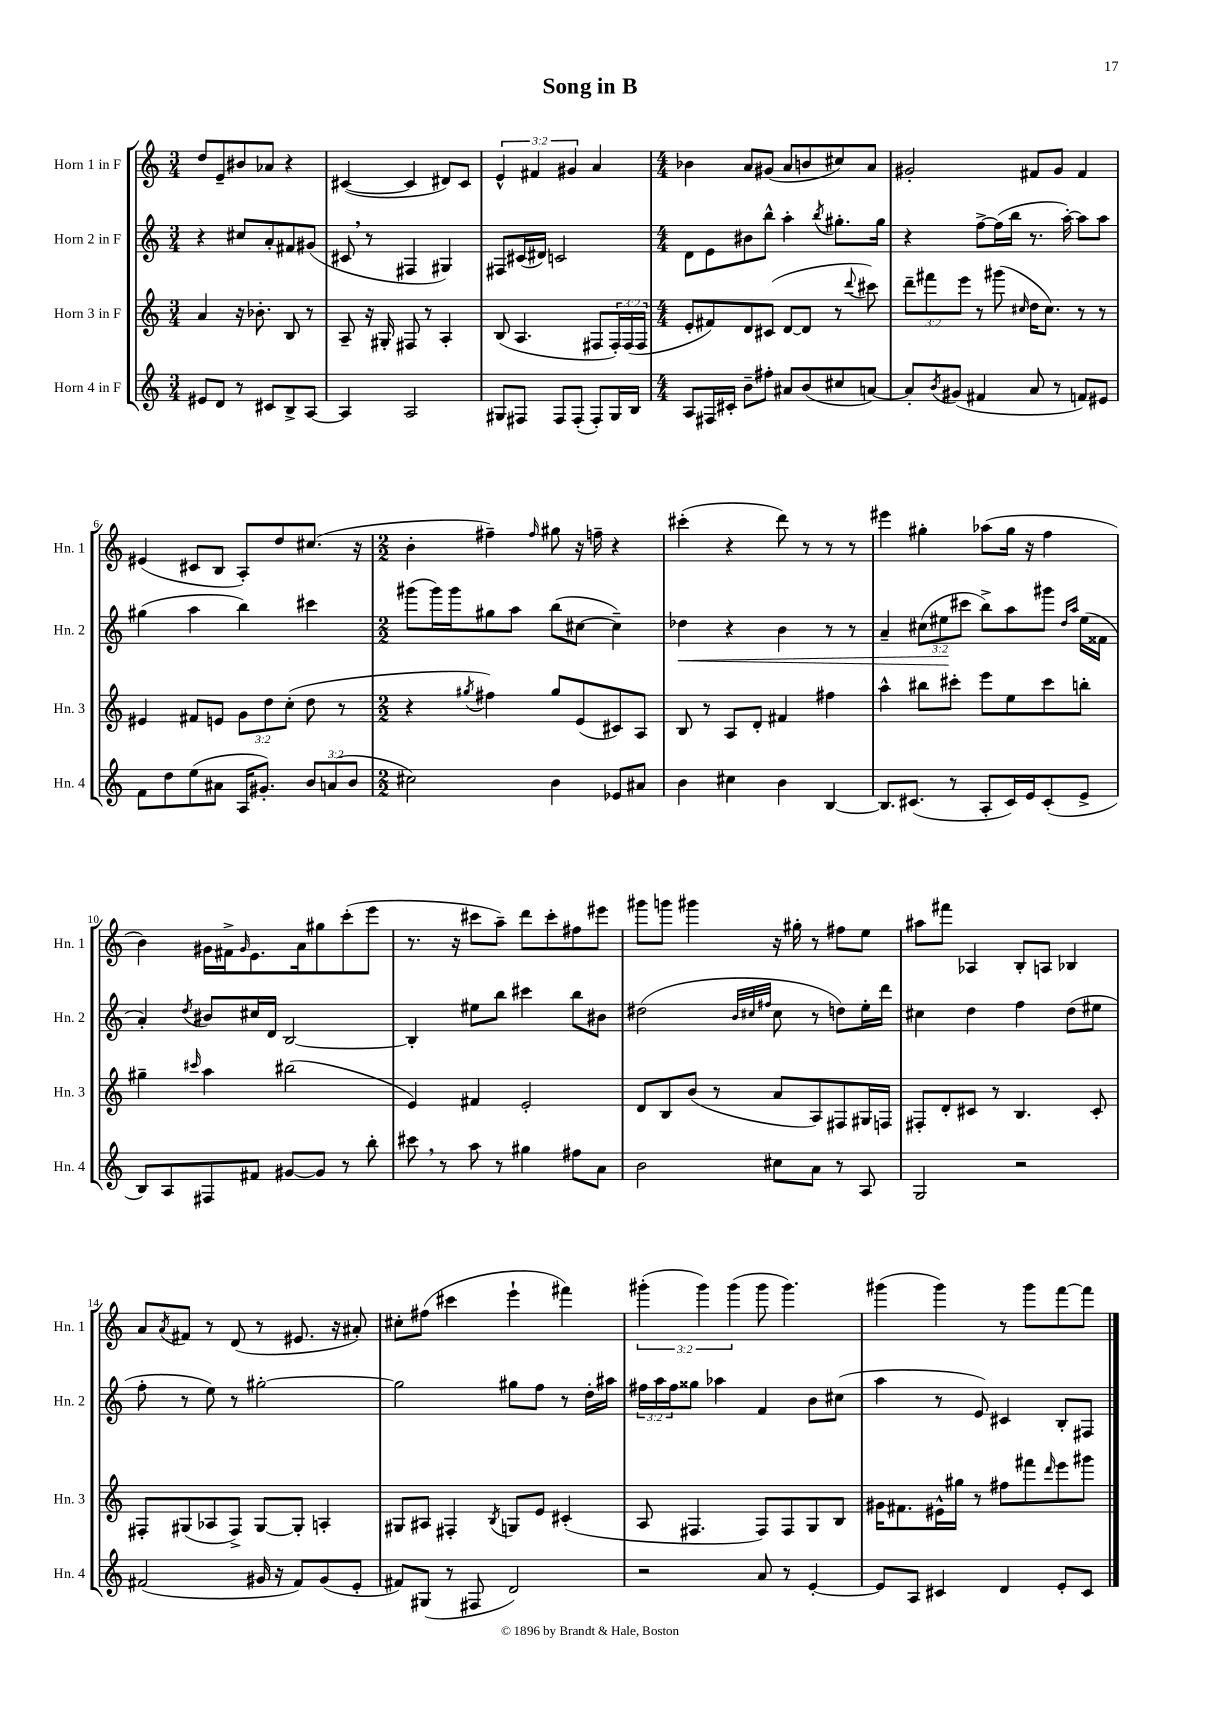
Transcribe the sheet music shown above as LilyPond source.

\header { title = "Song in B" }
<<
\new StaffGroup <<
\new Staff = "s0" \with { instrumentName = "Horn 1 in F" shortInstrumentName = "Hn. 1" } {
    \clef treble \key c \major \numericTimeSignature \time 3/4 \override Staff.TupletNumber.text = #tuplet-number::calc-fraction-text
    d''8 e'8-- bis'8 aes'8 r4 |
    cis'4~( cis'4 dis'8) cis'8 |
    \tuplet 3/2 { e'4-^ fis'4 gis'4 } a'4 |
    \numericTimeSignature \time 4/4 bes'4 a'8 gis'8( a'8 b'8 cis''8) a'8 |
    gis'2-. fis'8 gis'8 fis'4 |
    eis'4( cis'8 b8 a8-.) d''8 cis''8.( r16 |
    \numericTimeSignature \time 2/2 b'4-. fis''4--) \grace { fis''16 } gis''8 r16 f''16-- r4 |
    cis'''4-.( r4 d'''8) r8 r8 r8 |
    eis'''4 gis''4-. aes''8( gis''16 r16 f''4 |
    b'4) gis'16 fis'16-> \grace { gis'16 } e'8. a'16 gis''8 c'''8-.( e'''8 |
    r8. r16 cis'''8 a''8--) d'''8 cis'''8-. fis''8 eis'''8 |
    gis'''8 g'''8 gis'''4 r16 gis''16-. r8 fis''8 e''8 |
    ais''8 fis'''8 aes4 b8-. a8 bes4 |
    a'8 \acciaccatura { a'8 } fis'8 r8 d'8( r8 eis'8. r16 ais'8-.) |
    cis''8-. fis''8( cis'''4 e'''4-! fis'''4) |
    \tuplet 3/2 { gis'''4-.( gis'''4) gis'''4( } gis'''8 gis'''4.) |
    gis'''4( gis'''4) r8 gis'''8 f'''8~ f'''8 \bar "|." |
}
\new Staff = "s1" \with { instrumentName = "Horn 2 in F" shortInstrumentName = "Hn. 2" } {
    \clef treble \key c \major \numericTimeSignature \time 3/4 \override Staff.TupletNumber.text = #tuplet-number::calc-fraction-text
    r4 cis''8 a'8-. fis'8 gis'8( |
    cis'8 \breathe r8 fis4 gis4) |
    fis8 cis'16( dis'16) c'2 |
    \numericTimeSignature \time 4/4 d'8 e'8 bis'8 b''8-^ a''4-. \acciaccatura { b''8 } gis''8.-. gis''16 |
    r4 f''8~-> f''16( b''16 r8. a''16~-.) a''8 a''8 |
    gis''4( a''4 b''4) cis'''4 |
    \numericTimeSignature \time 2/2 gis'''8( gis'''16) gis'''16 gis''8 a''8 b''8( cis''8~ cis''4--) |
    des''4\< r4 b'4 r8 r8 |
    a'4-- \tuplet 3/2 { cis''8( eis''8\! cis'''8 } b''8->) a''8 gis'''8 \grace { d''16 a''16 } eis''16( fisis'16 |
    a'4-.) \acciaccatura { d''8 } bis'8 cis''16 d'16 b2~ |
    b4-. eis''8 b''8 cis'''4 b''8 bis'8 |
    dis''2( \grace { b'32 cis''32 fis''32 } cis''8 r8 d''8) e''16-. d'''16 |
    cis''4 d''4 f''4 d''8( eis''8 |
    f''8-. r8 e''8) r8 gis''2~-. |
    gis''2 gis''8 f''8 r8 d''16-. ais''16 |
    \tuplet 3/2 { fis''16 a''16 fis''16 } gisis''8 aes''4 f'4 b'8 cis''8( |
    a''4 r8 e'8) cis'4 b8-. fis8 \bar "|." |
}
\new Staff = "s2" \with { instrumentName = "Horn 3 in F" shortInstrumentName = "Hn. 3" } {
    \clef treble \key c \major \numericTimeSignature \time 3/4 \override Staff.TupletNumber.text = #tuplet-number::calc-fraction-text
    a'4 r16 bes'8.-. b8 r8 |
    a8-- r16 gis16-. fis8 r8 a4-. |
    b8( a4. fis8 \tuplet 3/2 { fis16-.) fis16( fis16 } |
    \numericTimeSignature \time 4/4 e'8-. fis'8) d'8 cis'8( d'8~ d'8 r8 \appoggiatura { d'''8 } cis'''8) |
    \tuplet 3/2 { d'''8-- fis'''8 e'''8 } r8 gis'''8( \grace { cis''16 } d''16 cis''8.) r8 r8 |
    eis'4 fis'8 e'8 \tuplet 3/2 { g'8 d''8 c''8-.( } d''8 r8 |
    \numericTimeSignature \time 2/2 r4 \acciaccatura { gis''8 } fis''4) gis''8 e'8( cis'8) a8 |
    b8 r8 a8 d'8-. fis'4 fis''4 |
    a''4-^ bis''8 cis'''8-. e'''8 e''8 cis'''8 b''8-. |
    gis''4-- \grace { cis'''16 } a''4 bis''2( |
    e'4) fis'4 e'2-. |
    d'8 b8 b'8( r8 a'8 a8) fis8 gis16 f16 |
    fis8-. d'8-. cis'8 r8 b4. cis'8-. |
    fis8-. gis8( aes8 fis8->) gis8~ gis8-. a4-. |
    gis8 ais8 fis4-. \acciaccatura { b8 } g8 e'8 cis'4-.( |
    a8 fis4. fis8) fis8 g8 b8 |
    gis'16 fis'8. eis'16-^ gis''16 r8 fis''8 fis'''8 \grace { d'''16 } e'''8 gis'''8 \bar "|." |
}
\new Staff = "s3" \with { instrumentName = "Horn 4 in F" shortInstrumentName = "Hn. 4" } {
    \clef treble \key c \major \numericTimeSignature \time 3/4 \override Staff.TupletNumber.text = #tuplet-number::calc-fraction-text
    eis'8 d'8 r8 cis'8 b8-> a8~ |
    a4 a2 |
    gis8 fis8 fis8 fis8-.( fis8-.) gis16 b16 |
    \numericTimeSignature \time 4/4 a8 fis16 cis'16-. b'8-- fis''8-. ais'8 b'8( cis''8 a'8~) |
    a'8-. \acciaccatura { b'8 } gis'8( fis'4 a'8 r8 f'8) eis'8 |
    f'8 d''8 e''8( ais'8 a16 gis'8.-.) \tuplet 3/2 { b'8 a'8( b'8 } |
    \numericTimeSignature \time 2/2 cis''2) b'4 ees'8 ais'8 |
    b'4 cis''4 b'4 b4~ |
    b8. cis'8.( r8 a8-. cis'16) e'16 cis'8-.( e'8-> |
    b8) a8 fis8 fis'8 gis'8~ gis'8 r8 b''8-. |
    cis'''8 \breathe r8 a''8 r8 gis''4 fis''8 a'8 |
    b'2 cis''8 a'8 r8 a8 |
    g2 r2 |
    fis'2( gis'16 r16 fis'8) gis'8( e'8-. |
    fis'8) gis8( r8 fis8 d'2) |
    r2 a'8 r8 e'4~-. |
    e'8 a8 cis'4 d'4 e'8-. cis'8 \bar "|." |
}
>>
>>
